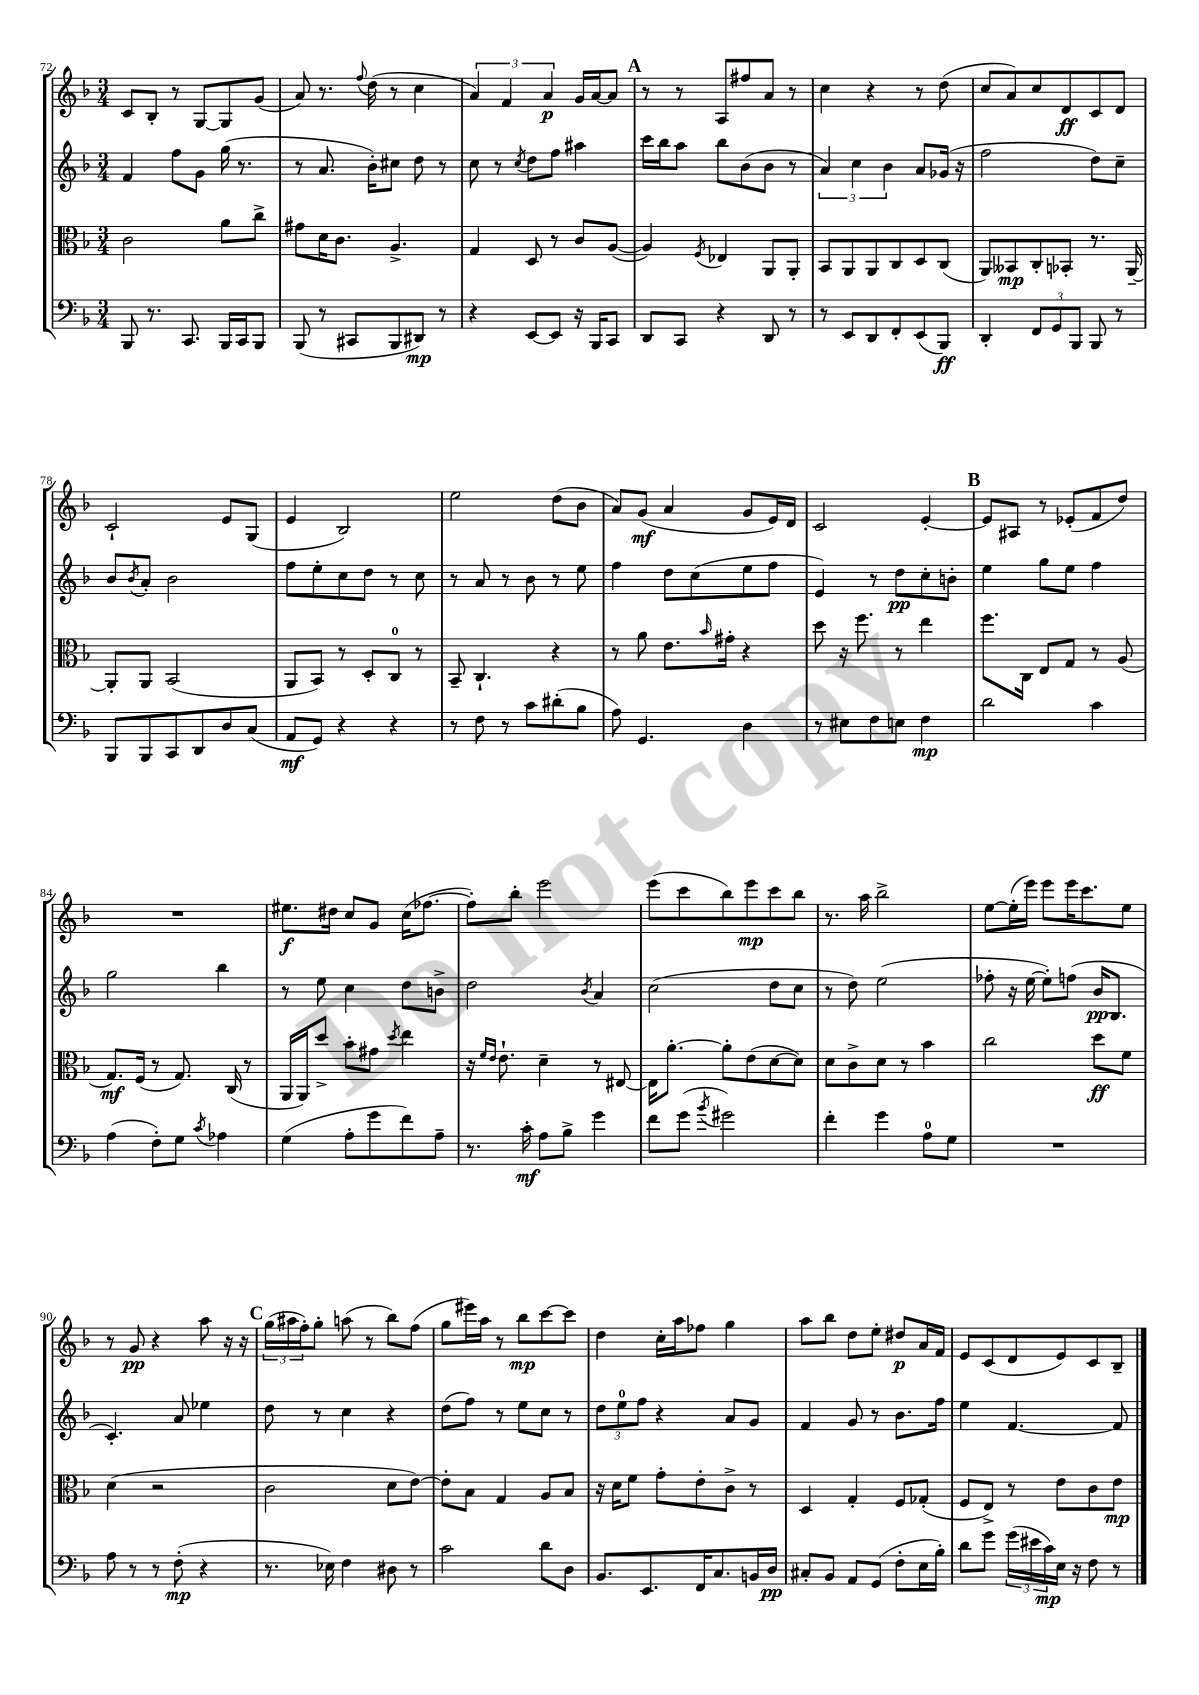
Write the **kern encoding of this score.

**kern	**kern	**kern	**kern
*staff4	*staff3	*staff2	*staff1
*clefF4	*clefC3	*clefG2	*clefG2
*k[b-]	*k[b-]	*k[b-]	*k[b-]
*M3/4	*M3/4	*M3/4	*M3/4
8BBB-	2c	4f	8c
8.r	.	.	8B-'
.	.	8ff	8r
8.CC	.	.	.
.	.	8g	[8G
16BBB-	8a	(16gg	8G]
16CC	.	8.r	.
8BBB-	8cc^	.	(8g
=	=	=	=
(8BBB-	8g#	8r	8a)
8r	16d	8.a	8.r
.	8.c	.	.
8CC#	.	.	.
.	.	.	8qqff
.	.	16b-')	(16dd
8BBB-	4.A^	8cc#	8r
8DD#)	.	8dd	4cc
8r	.	8r	.
=	=	=	=
4r	4G	8cc	6a)
.	.	8r	.
.	.	.	6f
.	.	8qcc	.
[8EE	8D	8dd	.
.	.	.	6a
8EE]	8r	8ff	.
16r	8c	4aa#	16g
16BBB-	.	.	[16a
8CC	([8A	.	8a]
=	=	=	=
8DD	4A])	16ccc	8r
.	.	16bb-	.
8CC	.	8aa	8r
.	8qF	.	.
4r	4E-	8bb-	8A
.	.	(8b-	8ff#
8DD	8AA	8b-	8a
8r	8AA'	8r	8r
=	=	=	=
8r	8BB-	6a)	4cc
8EE	8AA	.	.
.	.	6cc	.
8DD	8AA	.	4r
.	.	6b-	.
8FF'	8C	.	.
(8EE	8D	8a	8r
8BBB-)	(8C	(16g-	(8dd
.	.	16r	.
=	=	=	=
4DD'	8AA)	2ff	8cc
.	8BB--	.	8a)
12FF	8C'	.	8cc
12GG	.	.	.
.	8BB-'	.	8d
12BBB-	.	.	.
8BBB-	8.r	8dd)	8c
8r	.	8cc~	8d
.	[16AA~	.	.
=	=	=	=
8BBB-	8AA']	8b-	2c`
.	.	8qb-	.
8BBB-	8AA	8a'	.
8CC	(2BB-	2b-	.
8DD	.	.	.
8D	.	.	8e
(8C	.	.	(8G
=	=	=	=
8AA	8AA	8ff	4e
8GG)	8BB-)	8ee'	.
4r	8r	8cc	2B-)
.	8D'	8dd	.
4r	8C	8r	.
.	8r	8cc	.
=	=	=	=
8r	8BB-~	8r	2ee
8F	4.C`	8a	.
8r	.	8r	.
8c	.	8b-	.
(8d#'	4r	8r	(8dd
8B-	.	8ee	8b-
=	=	=	=
8A)	8r	4ff	8a)
4.GG	8a	.	(8g
.	8.e	8dd	4a
.	.	(8cc	.
.	16qqb-	.	.
.	16g#'	.	.
4D	4r	8ee	8g
.	.	8ff	16e)
.	.	.	16d
=	=	=	=
8r	8dd	4e)	2c
8E#	16r	.	.
.	8.ff	.	.
8F	.	8r	.
8E	8r	8dd	.
4F	4ee	8cc'	[4e'
.	.	8b'	.
=	=	=	=
2d	8.ff	4ee	8e]
.	.	.	8A#
.	16C	.	.
.	8E	8gg	8r
.	8G	8ee	(8e-'
4c	8r	4ff	8f
.	(8A	.	8dd)
=	=	=	=
(4A	8.G)	2gg	2.r
.	(16F	.	.
8F')	8r	.	.
8G	8.G)	.	.
8qc	.	.	.
4A-	.	4bb-	.
.	(16C	.	.
.	8r	.	.
=	=	=	=
(4G	16AA	8r	8.ee#
.	16AA)	.	.
.	8dd^	8ee	.
.	.	.	16dd#
8A'	8b-'	4cc	8cc
8g	8g#	.	8g
.	8qdd	.	.
8f)	4ee	8dd	(16cc
.	.	.	[8.ff-
8A~	.	8b^	.
=	=	=	=
8.r	16r	2dd	8ff-'])
.	16qqf	.	.
.	16qqe	.	.
.	8.e`	.	.
.	.	.	8bb-'
16c'	.	.	.
8A	4d~	.	2eee
8B-^	.	.	.
.	.	8qb-	.
4g	8r	4a	.
.	[8E#	.	.
=	=	=	=
8f	16E#]	(2cc	(8eee
.	[8.a'	.	.
(8g	.	.	8ccc
8qb-	.	.	.
2g#)	8a']	.	8bb-)
.	(8e	.	8eee
.	[8d	8dd	8ccc
.	8d])	8cc	8bb-
=	=	=	=
4f'	8d	8r	8.r
.	8c^	8dd)	.
.	.	.	16aa
4g	8d	(2ee	2bb-^
.	8r	.	.
8A	4b-	.	.
8G	.	.	.
=	=	=	=
2.r	2cc	8ff-'	[8ee
.	.	16r	(16ee']
.	.	[16ee	16eee)
.	.	8ee'])	8eee
.	.	(8ff	16eee
.	.	.	8.ccc
.	8dd	16b-	.
.	.	8.B-	.
.	8f	.	8ee
=	=	=	=
8A	(4d	4.c')	8r
8r	.	.	8g
8r	2r	.	4r
(8F'	.	8a	.
4r	.	4ee-	8aa
.	.	.	16r
.	.	.	16r
=	=	=	=
8.r	2c	8dd	(24gg
.	.	.	24aa#
.	.	.	24ff')
.	.	8r	8gg'
16E-)	.	.	.
4F	.	4cc	(8aa
.	.	.	8r
8D#	8d	4r	8bb-)
8r	[8e)	.	(8ff
=	=	=	=
2c	8e']	(8dd	8gg
.	8B-	8ff)	16eee#)
.	.	.	16aa
.	4G	8r	8r
.	.	8ee	8bb-
8d	8A	8cc	[8ccc
8D	8B-	8r	8ccc]
=	=	=	=
8.BB-	16r	12dd	4dd
.	16d	.	.
.	.	12ee	.
.	8f	.	.
.	.	12ff	.
8.EE	.	.	.
.	8g'	4r	16cc'
.	.	.	16aa
16FF	8e'	.	8ff-
8.C	.	.	.
.	8c^	8a	4gg
16BB	8r	8g	.
16D	.	.	.
=	=	=	=
8C#'	4D	4f	8aa
8BB-	.	.	8bb-
8AA	4G'	8g	8dd
(8GG	.	8r	8ee'
8F'	8F	8.b-	8dd#
16E	(8G-'	.	16a
16B-')	.	16ff	16f
=	=	=	=
8d	8F	4ee	8e
8g	8E^)	.	(8c
(24g	8r	[4.f	8d
24e#	.	.	.
24c)	.	.	.
16E	8e	.	8e)
16r	.	.	.
8F	8c	.	8c
8r	8e	8f]	8B-~
==	==	==	==
*-	*-	*-	*-
